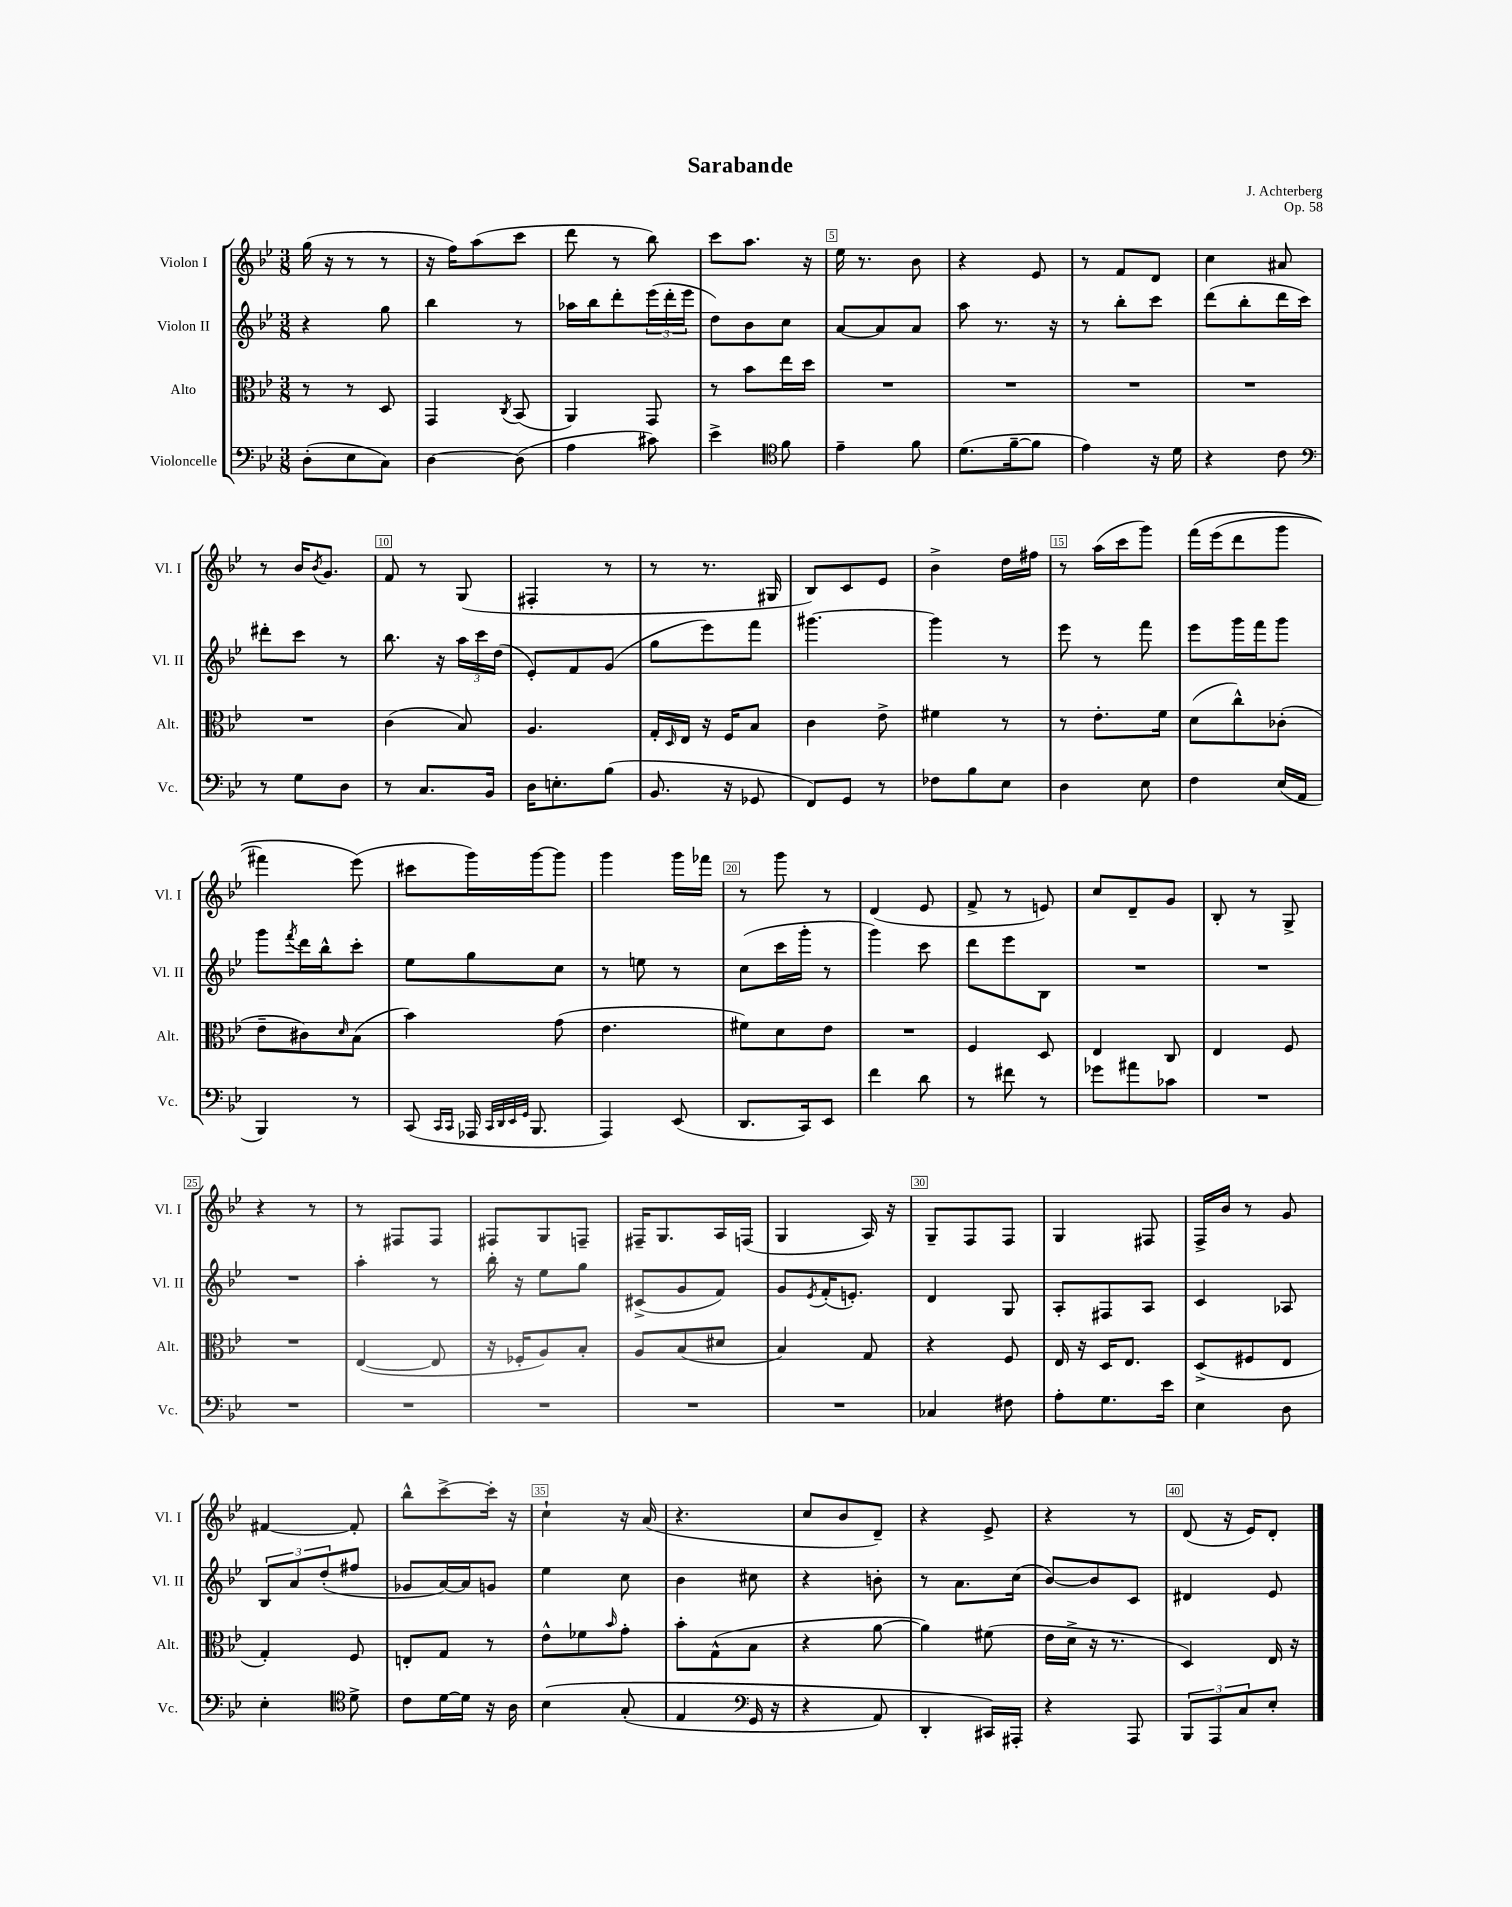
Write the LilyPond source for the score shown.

\header { title = "Sarabande" composer = "J. Achterberg" opus = "Op. 58" }
<<
\new StaffGroup <<
\new Staff = "s0" \with { instrumentName = "Violon I" shortInstrumentName = "Vl. I" } {
    \clef treble \key bes \major \numericTimeSignature \time 3/8
    g''16( r16 r8 r8 |
    r16 f''16) a''8( c'''8 |
    d'''8 r8 bes''8) |
    c'''8 a''8. r16 |
    ees''16 r8. bes'8 |
    r4 ees'8 |
    r8 f'8 d'8 |
    c''4 ais'8 |
    r8 bes'16 \acciaccatura { bes'8 } g'8. |
    f'8 r8 g8( |
    fis4-. r8 |
    r8 r8. gis16 |
    bes8) c'8 ees'8 |
    bes'4-> d''16 fis''16 |
    r8 a''16( c'''16 g'''8) |
    f'''16\( ees'''16( d'''8 g'''8 |
    fis'''4) ees'''8(\) |
    cis'''8 g'''16) g'''16~ g'''8 |
    g'''4 g'''16 fes'''16 |
    r8 g'''8 r8 |
    d'4( ees'8 |
    f'8-> r8 e'8) |
    c''8 d'8-- g'8 |
    bes8-. r8 g8-> |
    r4 r8 |
    r8 fis8 fis8 |
    fis8 g8 f8-- |
    fis16-- g8. a16 f16( |
    g4 a16) r16 |
    g8-- f8 f8 |
    g4 fis8 |
    f16-> bes'16 r8 g'8 |
    fis'4~ fis'8-. |
    bes''8-^ c'''8~-> c'''16-. r16 |
    c''4-! r16 a'16( |
    r4. |
    c''8 bes'8 d'8--) |
    r4 ees'8-> |
    r4 r8 |
    d'8( r16 ees'16) d'8-. \bar "|." |
}
\new Staff = "s1" \with { instrumentName = "Violon II" shortInstrumentName = "Vl. II" } {
    \clef treble \key bes \major \numericTimeSignature \time 3/8
    r4 g''8 |
    bes''4 r8 |
    aes''16 bes''16 d'''8-. \tuplet 3/2 { ees'''16( d'''16-. ees'''16 } |
    d''8) bes'8 c''8 |
    a'8~ a'8 a'8 |
    a''8 r8. r16 |
    r8 bes''8-. c'''8 |
    d'''8( bes''8-. d'''16 c'''16) |
    dis'''8-. c'''8 r8 |
    bes''8. r16 \tuplet 3/2 { a''16 c'''16 d''16( } |
    ees'8-.) f'8 g'8( |
    g''8 ees'''8) f'''8 |
    gis'''4.~ |
    gis'''4 r8 |
    ees'''8 r8 f'''8 |
    ees'''8 g'''16 f'''16 g'''8 |
    g'''8 \acciaccatura { f'''8 } d'''16 bes''16-^ c'''8-. |
    ees''8 g''8 c''8 |
    r8 e''8 r8 |
    c''8( c'''16 g'''16-. r8 |
    g'''4) c'''8 |
    d'''8 ees'''8 bes8 |
    R4. |
    R4. |
    R4. |
    a''4-. r8 |
    bes''16-. r16 ees''8 g''8 |
    cis'8->( g'8 f'8) |
    g'8 \acciaccatura { ees'8 } f'16-.( e'8.-.) |
    d'4 g8 |
    a8-. fis8 a8 |
    c'4 aes8 |
    \tuplet 3/2 { bes8 a'8 d''8-.( } fis''8 |
    ges'8 a'16~) a'16 g'8 |
    ees''4 c''8 |
    bes'4 cis''8 |
    r4 b'8-. |
    r8 a'8. c''16( |
    bes'8~) bes'8 c'8 |
    dis'4 ees'8 \bar "|." |
}
\new Staff = "s2" \with { instrumentName = "Alto" shortInstrumentName = "Alt." } {
    \clef alto \key bes \major \numericTimeSignature \time 3/8
    r8 r8 d8 |
    g,4 \acciaccatura { c8 } bes,8( |
    a,4) g,8 |
    r8 bes'8 ees''16 d''16 |
    R4. |
    R4. |
    R4. |
    R4. |
    R4. |
    c'4( bes8) |
    a4. |
    g16-. \grace { d16 } ees16 r16 f16 bes8 |
    c'4 ees'8-> |
    fis'4 r8 |
    r8 ees'8.-. f'16 |
    d'8( c''8-^) ces'8-.( |
    ees'8-- cis'8) \grace { d'16 } bes8( |
    bes'4) g'8( |
    ees'4. |
    fis'8) d'8 ees'8 |
    R4. |
    f4 d8 |
    ees4 c8 |
    ees4 f8 |
    R4. |
    ees4~( ees8 |
    r16 fes16-. a8) bes8-. |
    a8 bes8( dis'8 |
    bes4) g8 |
    r4 f8 |
    ees16 r16 d16 ees8. |
    d8->( fis8 ees8 |
    g4-.) f8 |
    e8-. g8 r8 |
    ees'8-^ fes'8 \grace { bes'16 } g'8-. |
    bes'8-. g8-^( bes8 |
    r4 a'8~ |
    a'4) fis'8( |
    ees'16 d'16-> r16 r8. |
    d4) ees16 r16 \bar "|." |
}
\new Staff = "s3" \with { instrumentName = "Violoncelle" shortInstrumentName = "Vc." } {
    \clef bass \key bes \major \numericTimeSignature \time 3/8
    d8-.( ees8 c8) |
    d4~ d8( |
    a4 cis'8) |
    ees'4-> \clef tenor f'8 |
    ees'4-- f'8 |
    d'8.( f'16~-- f'8 |
    ees'4) r16 d'16 |
    r4 c'8 |
    \clef bass r8 g8 d8 |
    r8 c8. bes,16 |
    d16 e8.-. bes8( |
    bes,8. r16 ges,8 |
    f,8) g,8 r8 |
    fes8 bes8 ees8 |
    d4 ees8 |
    f4 ees16( a,16 |
    bes,,4) r8 |
    c,8( \grace { c,16 c,16 } aes,,16 \grace { c,32 d,32 ees,32 g,32 } bes,,8. |
    a,,4) ees,8( |
    d,8. c,16) ees,8 |
    f'4 d'8 |
    r8 fis'8 r8 |
    ges'8 ais'8 ces'8 |
    R4. |
    R4. |
    R4. |
    R4. |
    R4. |
    R4. |
    ces4 fis8 |
    a8-. g8. ees'16 |
    ees4 d8 |
    ees4-. \clef tenor d'8-> |
    c'8 d'16~ d'16 r16 a16 |
    bes4\( g8-.( |
    ees4 \clef bass g,16 r16 |
    r4 a,8) |
    d,4-. cis,16\) ais,,16-. |
    r4 a,,8 |
    \tuplet 3/2 { bes,,8 a,,8 c8 } ees8-. \bar "|." |
}
>>
>>
\layout { \context { \Score \override BarNumber.break-visibility = ##(#f #t #t) barNumberVisibility = #(every-nth-bar-number-visible 5) \override BarNumber.stencil = #(make-stencil-boxer 0.1 0.3 ly:text-interface::print) } }
